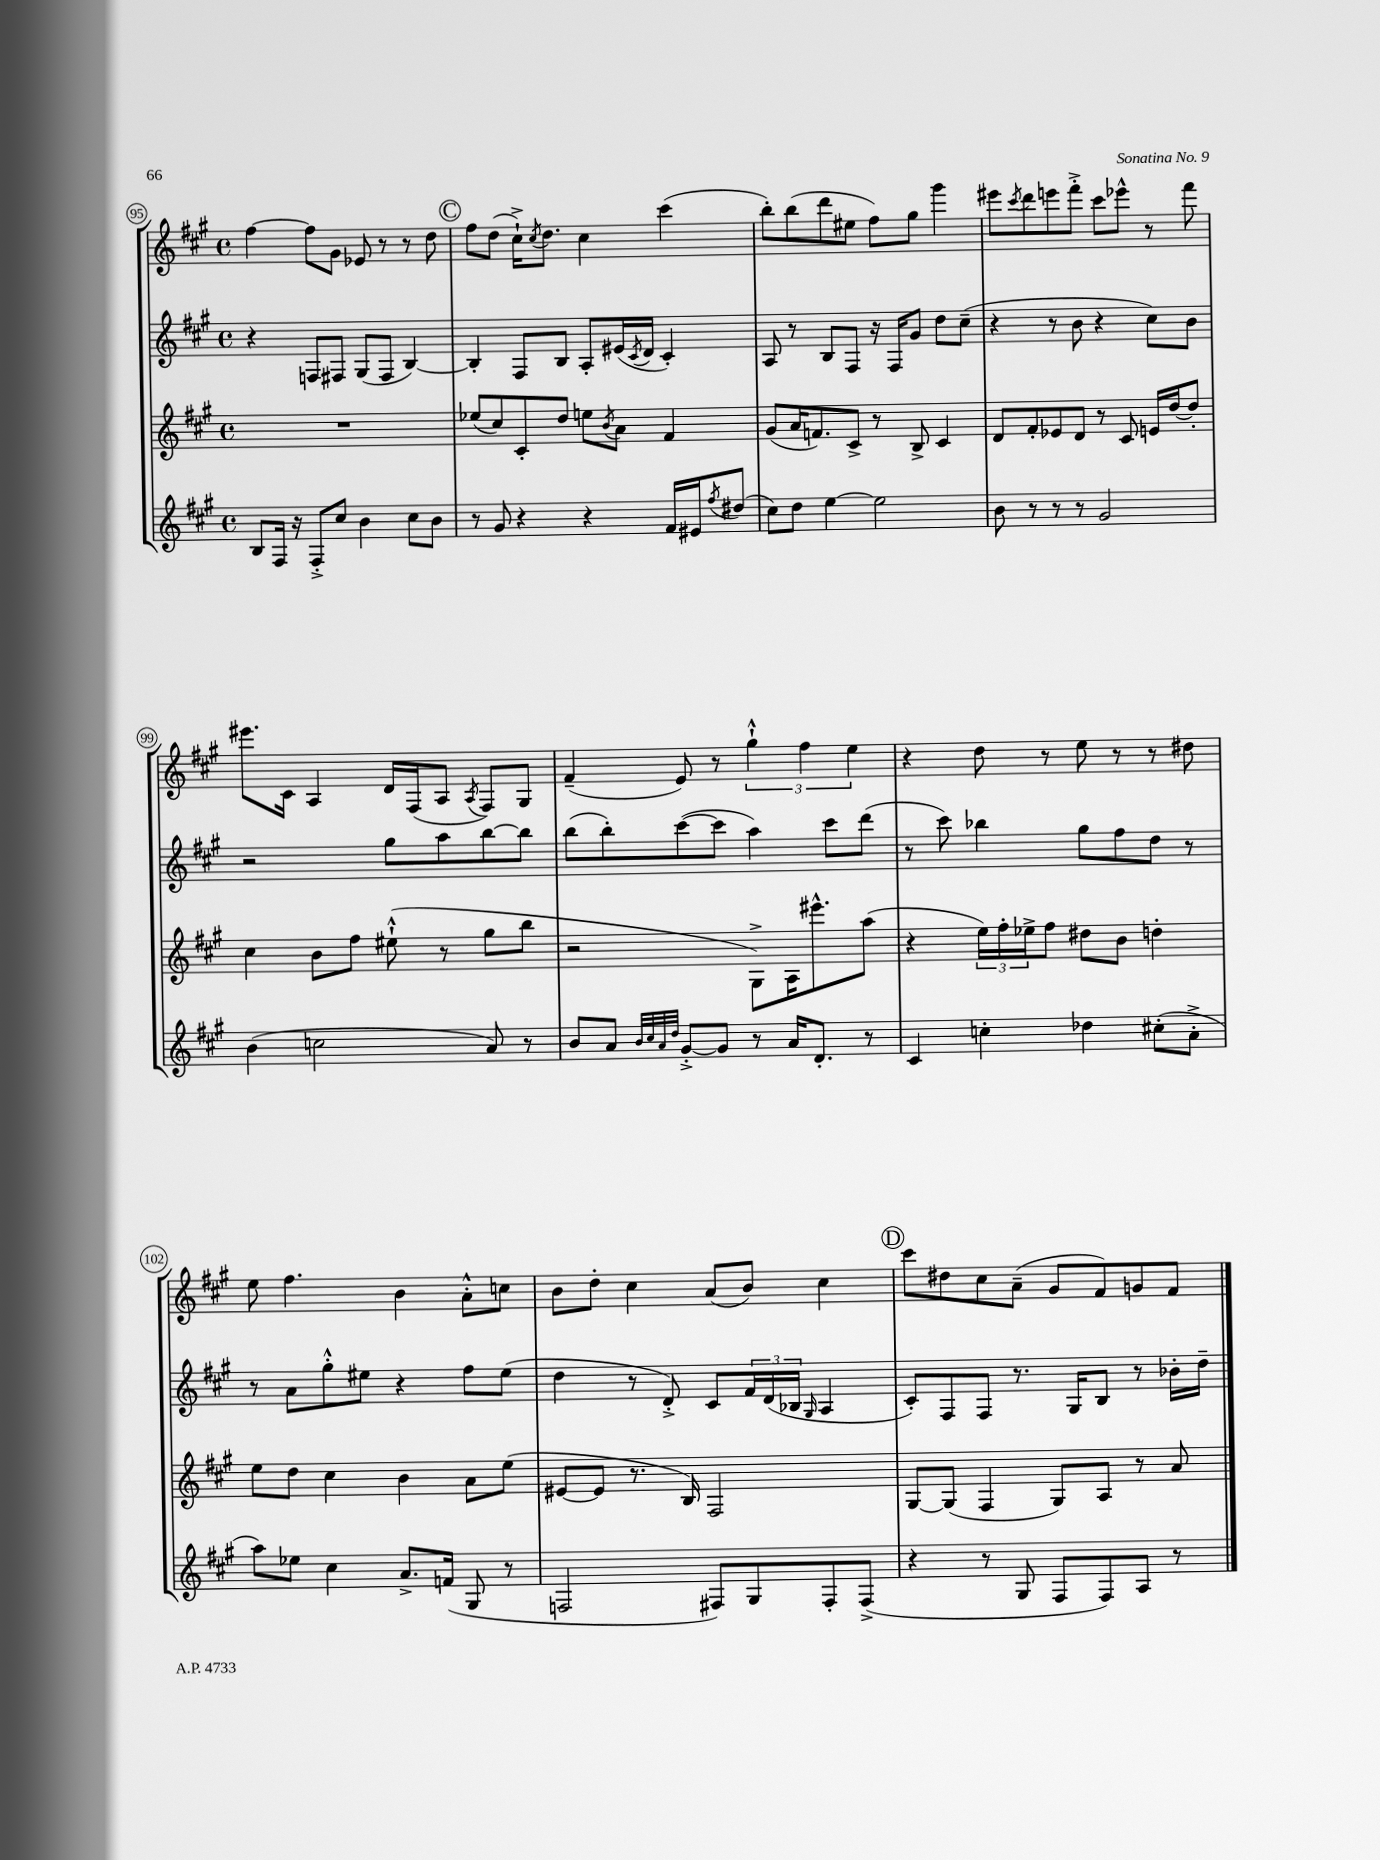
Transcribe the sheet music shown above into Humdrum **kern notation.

**kern	**kern	**kern	**kern
*staff4	*staff3	*staff2	*staff1
*clefG2	*clefG2	*clefG2	*clefG2
*k[f#c#g#]	*k[f#c#g#]	*k[f#c#g#]	*k[f#c#g#]
*M4/4	*M4/4	*M4/4	*M4/4
*met(c)	*met(c)	*met(c)	*met(c)
8B	1r	4r	[4ff#
16F#	.	.	.
16r	.	.	.
8F#'^	.	8F	8ff#]
8cc#	.	8F#	8g#
4b	.	(8G#	8e-
.	.	8F#	8r
8cc#	.	[4B)	8r
8b	.	.	8dd
=	=	=	=
8r	(8ee-	4B']	8ff#
8g#	8cc#)	.	(8dd
4r	8c#'	8F#	16cc#`^)
.	.	.	8qcc#
.	.	.	8.dd
.	8dd	8B	.
4r	8ee	8A'	4cc#
.	8qb	.	.
.	8a	(16e#	.
.	.	8qc#	.
.	.	16d	.
16f#	4f#	4c#')	(4ccc#
16e#	.	.	.
8qff#	.	.	.
(8dd#	.	.	.
=	=	=	=
8cc#)	(8g#	8A	8bb')
8dd	16a	8r	(8bb
.	8.f)	.	.
[4ee	.	8B	8ddd
.	8c#^	8F#	8ee#
2ee]	8r	16r	8ff#)
.	.	16F#	.
.	8B^	8g#	8gg#
.	4c#	8dd	4ggg#
.	.	(8cc#~	.
=	=	=	=
8b	8d	4r	8eee#
.	.	.	8qccc#
8r	8f#'	.	8ddd
8r	8e-	8r	8eee
8r	8d	8b	8fff#'^
2g#	8r	4r	8ccc#
.	8c#	.	8eee-^^
.	16e	8cc#)	8r
.	[16dd	.	.
.	8dd']	8b	8fff#
=	=	=	=
(4b	4cc#	2r	8.eee#
.	.	.	16c#
2cc	8b	.	4A
.	8ff#	.	.
.	(8ee#`^^	8gg#	16d
.	.	.	(16F#
.	8r	8aa	8A
.	.	.	8qA
8a)	8gg#	[8bb	8F#)
8r	8bb	8bb]	8G#
=	=	=	=
8b	2r	(8bb	(4f#~
8a	.	8bb')	.
32qqb	.	.	.
32qqcc#	.	.	.
32qqa	.	.	.
32qqdd	.	.	.
[8g#'^	.	([8ccc#	8e)
8g#]	.	8ccc#]	8r
8r	8G#^)	4aa)	6gg#`^^
16a	16A	.	.
.	.	.	6ff#
8.d'	8.eee#^^	.	.
.	.	8ccc#	.
.	.	.	6ee
8r	(8aa	(8ddd	.
=	=	=	=
4c#	4r	8r	4r
.	.	8ccc#)	.
4cc'	24ee)	4bb-	8dd
.	24ff#'	.	.
.	24ee-^	.	.
.	8ff#	.	8r
4dd-	8dd#	8gg#	8ee
.	8b	8ff#	8r
(8cc#'	4dd'	8dd	8r
8a'^	.	8r	8dd#
=	=	=	=
8aa)	8ee	8r	8ee
8ee-	8dd	8a	4.ff#
4cc#	4cc#	8gg#'^^	.
.	.	8ee#	.
8.a^	4b	4r	4b
(16f	.	.	.
8G#	8a	8ff#	8a'^^
8r	(8ee	(8ee#	8cc
=	=	=	=
2F	[8e#	4dd	8b
.	8e#]	.	8dd'
.	8.r	8r	4cc#
.	.	8d'^)	.
.	16B)	.	.
8F#)	2F#	8c#	(8a
8G#	.	24f#	8b)
.	.	(24d	.
.	.	24B-	.
.	.	16qqG#	.
8F#'	.	4A	4cc#
(8F#^	.	.	.
=	=	=	=
4r	[8G#	8c#')	8ccc#
.	(8G#]	8F#	8dd#
8r	4F#	8F#	8cc#
8G#	.	8.r	(8a~
8F#	8G#)	.	8g#
.	.	16G#	.
8F#)	8A	8B	8f#)
8A	8r	8r	8g
8r	8a	16b-'	8f#
.	.	16dd~	.
==	==	==	==
*-	*-	*-	*-
